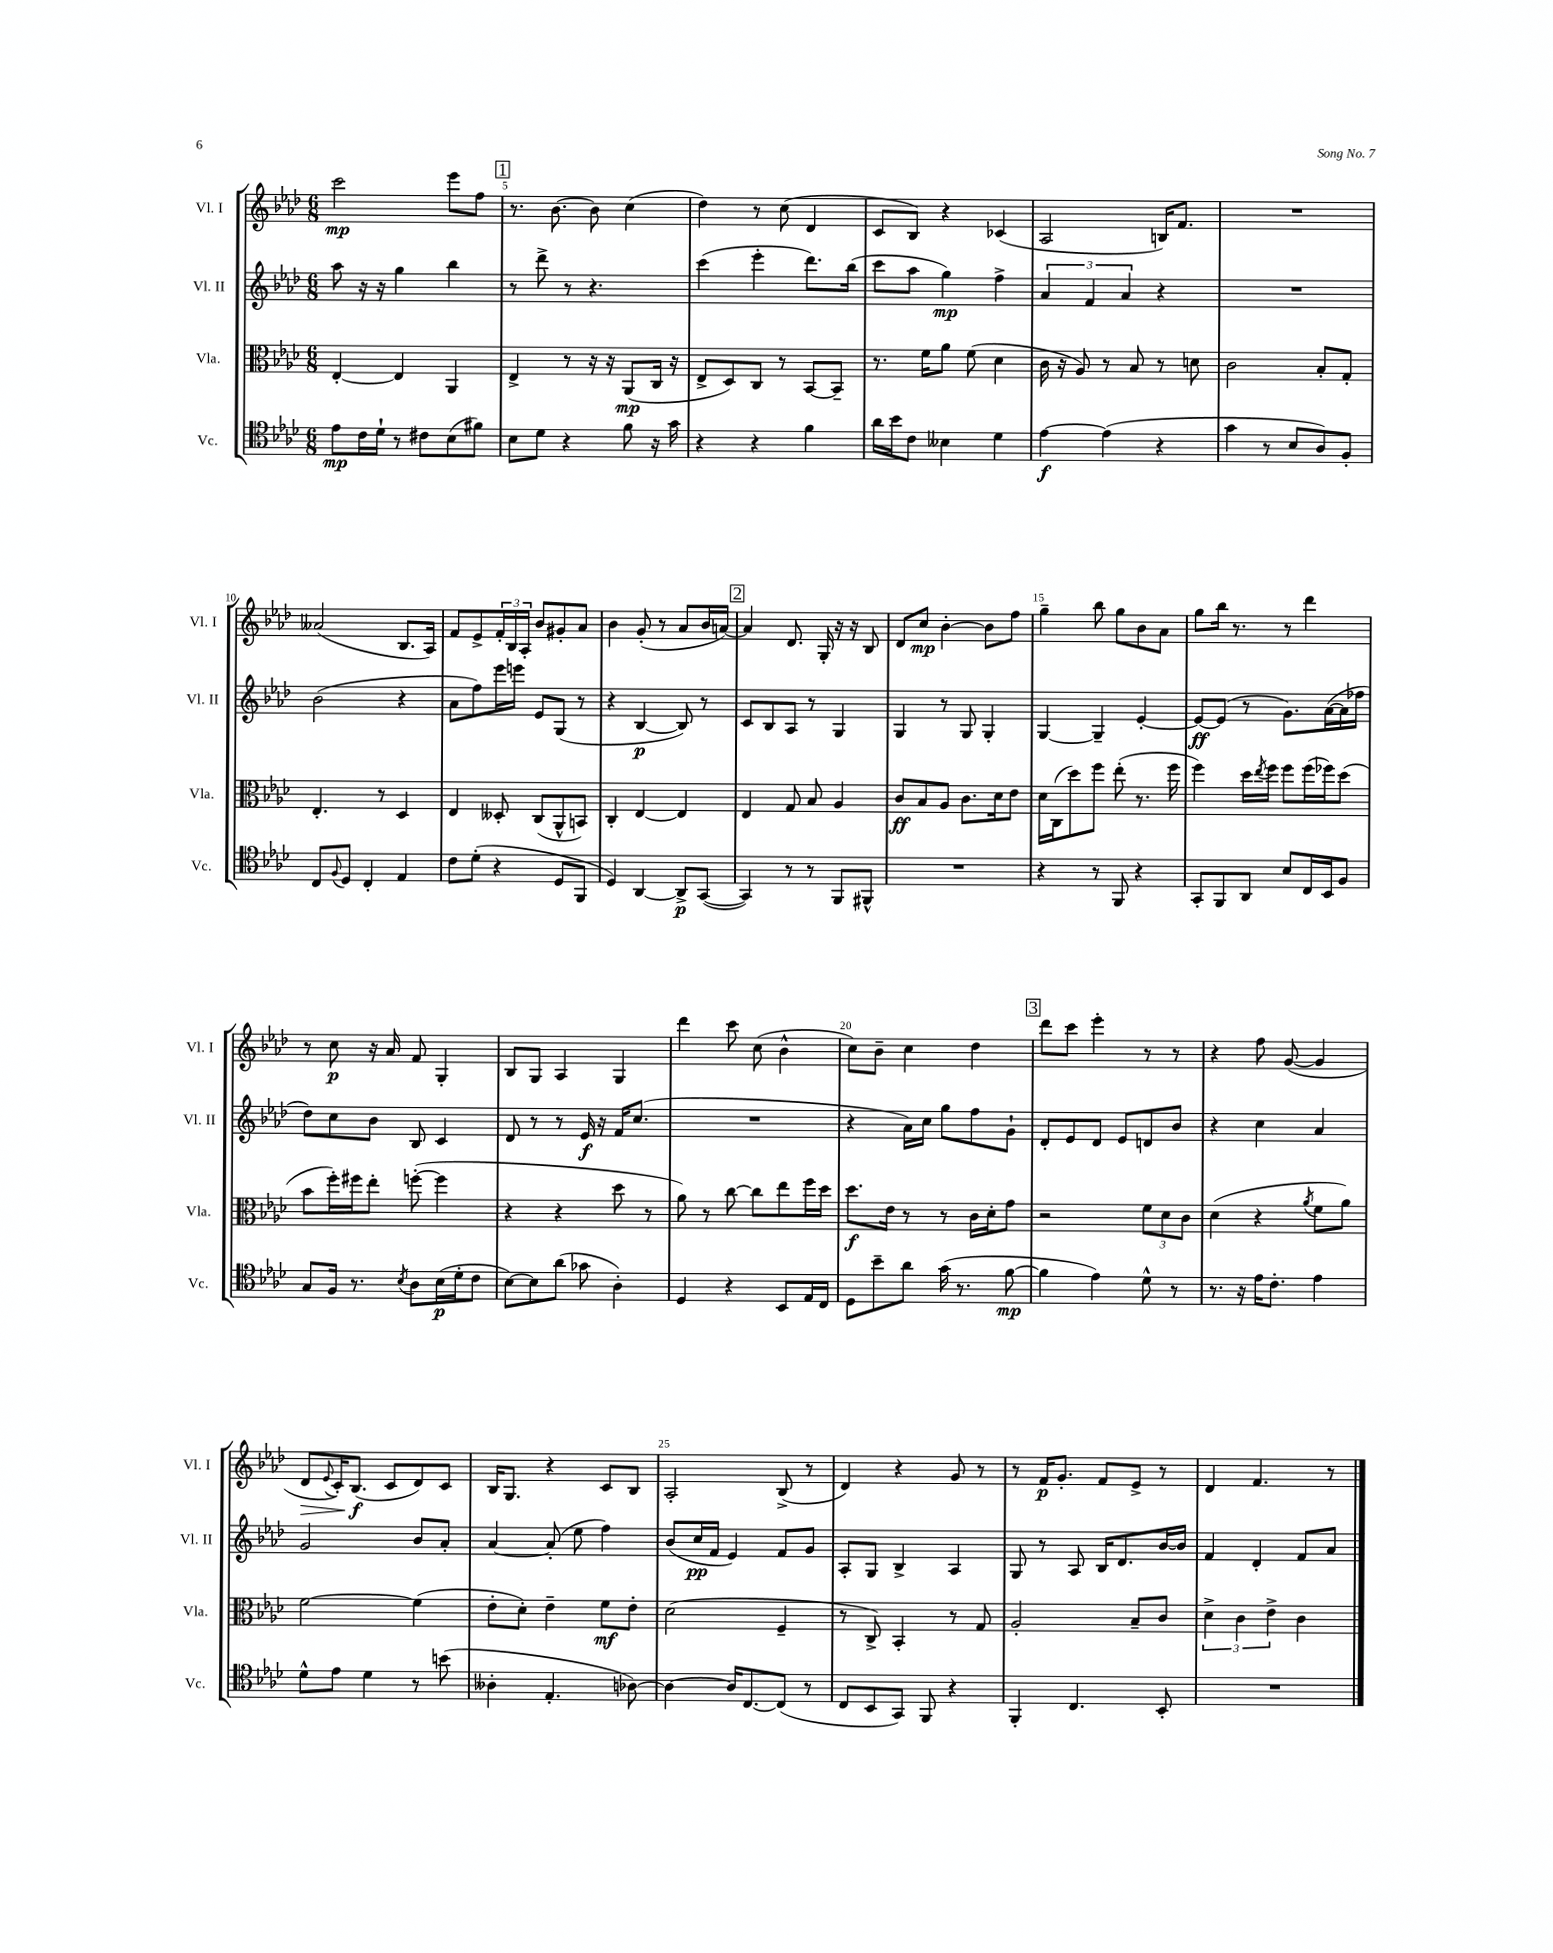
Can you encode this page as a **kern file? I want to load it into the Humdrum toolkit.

**kern	**kern	**kern	**kern
*staff4	*staff3	*staff2	*staff1
*clefC4	*clefC3	*clefG2	*clefG2
*k[b-e-a-d-]	*k[b-e-a-d-]	*k[b-e-a-d-]	*k[b-e-a-d-]
*M6/8	*M6/8	*M6/8	*M6/8
8e-\L	[4E-'/	8aa-\	2ccc\
16c\L	.	16r	.
16d-`\JJ	.	16r	.
8r	4E-/]	4gg\	.
8c#\L	.	.	.
(8B-\	4AA-/	4bb-\	8eee-\L
8f#\J)	.	.	8ff\J
=	=	=	=
8B-\L	4E-^/	8r	8.r
8d-\J	.	8ddd-^\	.
.	.	.	[8.b-\
4r	8r	8r	.
.	16r	4.r	8b-\]
.	16r	.	.
8f\	(8AA-/L	.	(4cc\
16r	16C/Jk	.	.
16g\	16r	.	.
=	=	=	=
4r	8E-^/L	(4ccc\	4dd-\)
.	8D-/)	.	.
4r	8C/J	4eee-'\	8r
.	8r	.	(8cc\
4f\	[8BB-/L	8.ddd-\L)	4d-/
.	8BB-~/]J	.	.
.	.	(16bb-\Jk	.
=	=	=	=
16a-\LL	8.r	8ccc\L	8c/L
16b-\J	.	.	.
8c\J	.	8aa-\J	8B-/J)
.	16f\LK	.	.
4B--\	8a-\J	4gg\)	4r
.	(8f\	.	.
4d-\	4d-\	4ff^\	(4c-/
=	=	=	=
[4e-\	16c\	6a-/	2A-/
.	16r	.	.
.	8A-/)	.	.
.	.	6f/	.
(4e-\]	8r	.	.
.	.	6a-/	.
.	8B-/	.	.
4r	8r	4r	16B/LK)
.	.	.	8.f/J
.	8d\	.	.
=	=	=	=
4g\	2c\	2.r	2.r
8r	.	.	.
8B-/L	.	.	.
8A-/)	8B-'/L	.	.
8F'/J	8G'/J	.	.
=	=	=	=
8C/L	4.E-'/	(2b-\	(2a--/
8qqF/	.	.	.
8D-/J	.	.	.
4C'/	.	.	.
.	8r	.	.
4E-/	4D-/	4r	8.B-/L
.	.	.	16A-/Jk)
=	=	=	=
8c\L	4E-/	8a-\L	8f/L
(8d-'\J	.	8ff\)	8e-^/
4r	8D--'/	16eee-\L	24f'/L
.	.	.	24B-/
.	.	16eee\JJ	.
.	.	.	24A-'/JJ
.	(8C/L	8e-/L	8b-/L
8D-/L	8AA-^^/	(8G/J	8g#'/
8FF/J	8BB/J)	8r	8a-/J
=	=	=	=
4D-/)	4C'/	4r	4b-\
[4AA-/	[4E-/	[4B-/	(8g'/
.	.	.	8r
8AA-^/]L	4E-/]	8B-/])	8a-/L
([8GG/J	.	8r	16b-/L
.	.	.	[16a/JJ)
=	=	=	=
4GG/])	4E-/	8c/L	4a/]
.	.	8B-/	.
8r	8G/	8A-/J	8.d-/
8r	8B-/	8r	.
.	.	.	16G'/
8FF/L	4A-/	4G/	16r
.	.	.	16r
8FF#^^/J	.	.	8B-/
=	=	=	=
2.r	8c/L	4G/	8d-/L
.	8B-/	.	8cc/J
.	8A-/J	8r	[4b-'\
.	8.c\L	8G/	.
.	.	4G'/	8b-\]L
.	16d-\k	.	.
.	8e-\J	.	8ff\J
=	=	=	=
4r	16d-\LL	[4G/	4gg~\
.	(16C\J	.	.
.	8dd-\)	.	.
8r	8ff\J	4G~/]	8bb-\
8FF/	(8ee-'\	.	8gg\L
4r	8.r	[4e-'/	8b-\
.	.	.	8a-\J
.	16ff\	.	.
=	=	=	=
8GG'/L	4ff\)	8e-/_L	8gg\L
8FF/	.	(8e-/]J	16bb-\Jk
.	.	.	8.r
8AA-/J	16dd-\LL	8r	.
.	8qee-/	.	.
.	16ff\JJ	.	.
8B-/L	8ff\L	8.g\L)	8r
16C/L	(16ff\L	.	4ddd-\
16BB-/J	16ff-\J)	([16a-\L	.
8F/J	(8dd-\J	16a-\]	.
.	.	16ff-\JJ	.
=	=	=	=
8G/L	8b-\L	8dd-\L)	8r
16F/Jk	16ff'\L)	8cc\	8cc\
8.r	16ff#\J	.	.
.	8ee-'\J	8b-\J	16r
.	.	.	16a-/
8qB-/	.	.	.
8A-\L	([8ff'\	8B-/	8f/
(16B-\L	4ff\]	4c/	4G'/
16d-'\J	.	.	.
8c\J	.	.	.
=	=	=	=
[8B-\L)	4r	8d-/	8B-/L
8B-\]	.	8r	8G/J
(8a-\J	4r	8r	4A-/
8g-\	.	16e-/	.
.	.	16r	.
4A-'\)	8dd-\	16f/LK	4G/
.	.	(8.cc/J	.
.	8r	.	.
=	=	=	=
4D-/	8a-\)	2.r	4ddd-\
.	8r	.	.
4r	[8cc\	.	8ccc\
.	8cc\]L	.	(8cc\
8BB-/L	8ee-\	.	4b-^^\
16E-/L	16ff\L	.	.
16C/JJ	16dd-\JJ	.	.
=	=	=	=
8D-\L	8.dd-\L	4r	8cc\L)
8b-~\	.	.	8b-~\J
.	16e-\Jk	.	.
8a-\J	8r	16a-\LL)	4cc\
.	.	16cc\JJ	.
(16g\	8r	8gg\L	.
8.r	.	.	.
.	16c\LL	8ff\	4dd-\
.	16d-'\J	.	.
[8f\	8g\J	8g`\J	.
=	=	=	=
4f\]	2r	8d-'/L	8ddd-\L
.	.	8e-/	8ccc\J
4e-\)	.	8d-/J	4eee-'\
.	.	8e-/L	.
8d-^^\	12f\L	8d/	8r
.	12d-\	.	.
8r	.	8b-/J	8r
.	12c\J	.	.
=	=	=	=
8.r	(4d-\	4r	4r
16r	.	.	.
16e-\LK	4r	4cc\	8ff\
8.c'\J	.	.	.
.	.	.	([8g/
.	8qa-/	.	.
4e-\	8f\L	4a-/	4g/]
.	8a-\J)	.	.
=	=	=	=
8d-^^\L	[2f\	2g/	8d-/L
.	.	.	8qqe-/
8e-\J	.	.	16c'/K)
.	.	.	(8.B-/J
4d-\	.	.	.
.	.	.	8c/L
8r	(4f\]	8b-/L	8d-/)
(8b\	.	8a-'/J	8c/J
=	=	=	=
4A--'\	8e-'\L	[4a-/	16B-/LK
.	.	.	8.G/J
.	8d-'\J)	.	.
4.E-'/	4e-~\	(8a-'/]	4r
.	.	8ee-\	.
.	8f\L	4ff\)	8c/L
[8A-\)	8e-'\J	.	8B-/J
=	=	=	=
4A-\_	(2d-\	(8b-/L	2A-'/
.	.	16cc/L	.
.	.	16f/JJ	.
16A-/]LK	.	4e-/)	.
[8.C/	.	.	.
(8C/]J	4F~/	8f/L	(8B-^/
8r	.	8g/J	8r
=	=	=	=
8C/L	8r	8A-'/L	4d-/)
8BB-/	8C^/)	8G/J	.
8GG/J)	4BB-'/	4B-^/	4r
8FF/	.	.	.
4r	8r	4A-/	8g/
.	8G/	.	8r
=	=	=	=
4FF'/	2A-'/	8G/	8r
.	.	8r	16f/LK
.	.	.	8.g'/J
4.C/	.	8A-/	.
.	.	16B-/LK	8f/L
.	.	8.d-/	.
.	8B-~/L	.	8e-^/J
8BB-'/	8c/J	[16b-/L	8r
.	.	16b-/]JJ	.
=	=	=	=
2.r	6d-^\	4f/	4d-/
.	6c\	.	.
.	.	4d-'/	4.f/
.	6e-^\	.	.
.	4c\	8f/L	.
.	.	8a-/J	8r
==	==	==	==
*-	*-	*-	*-
